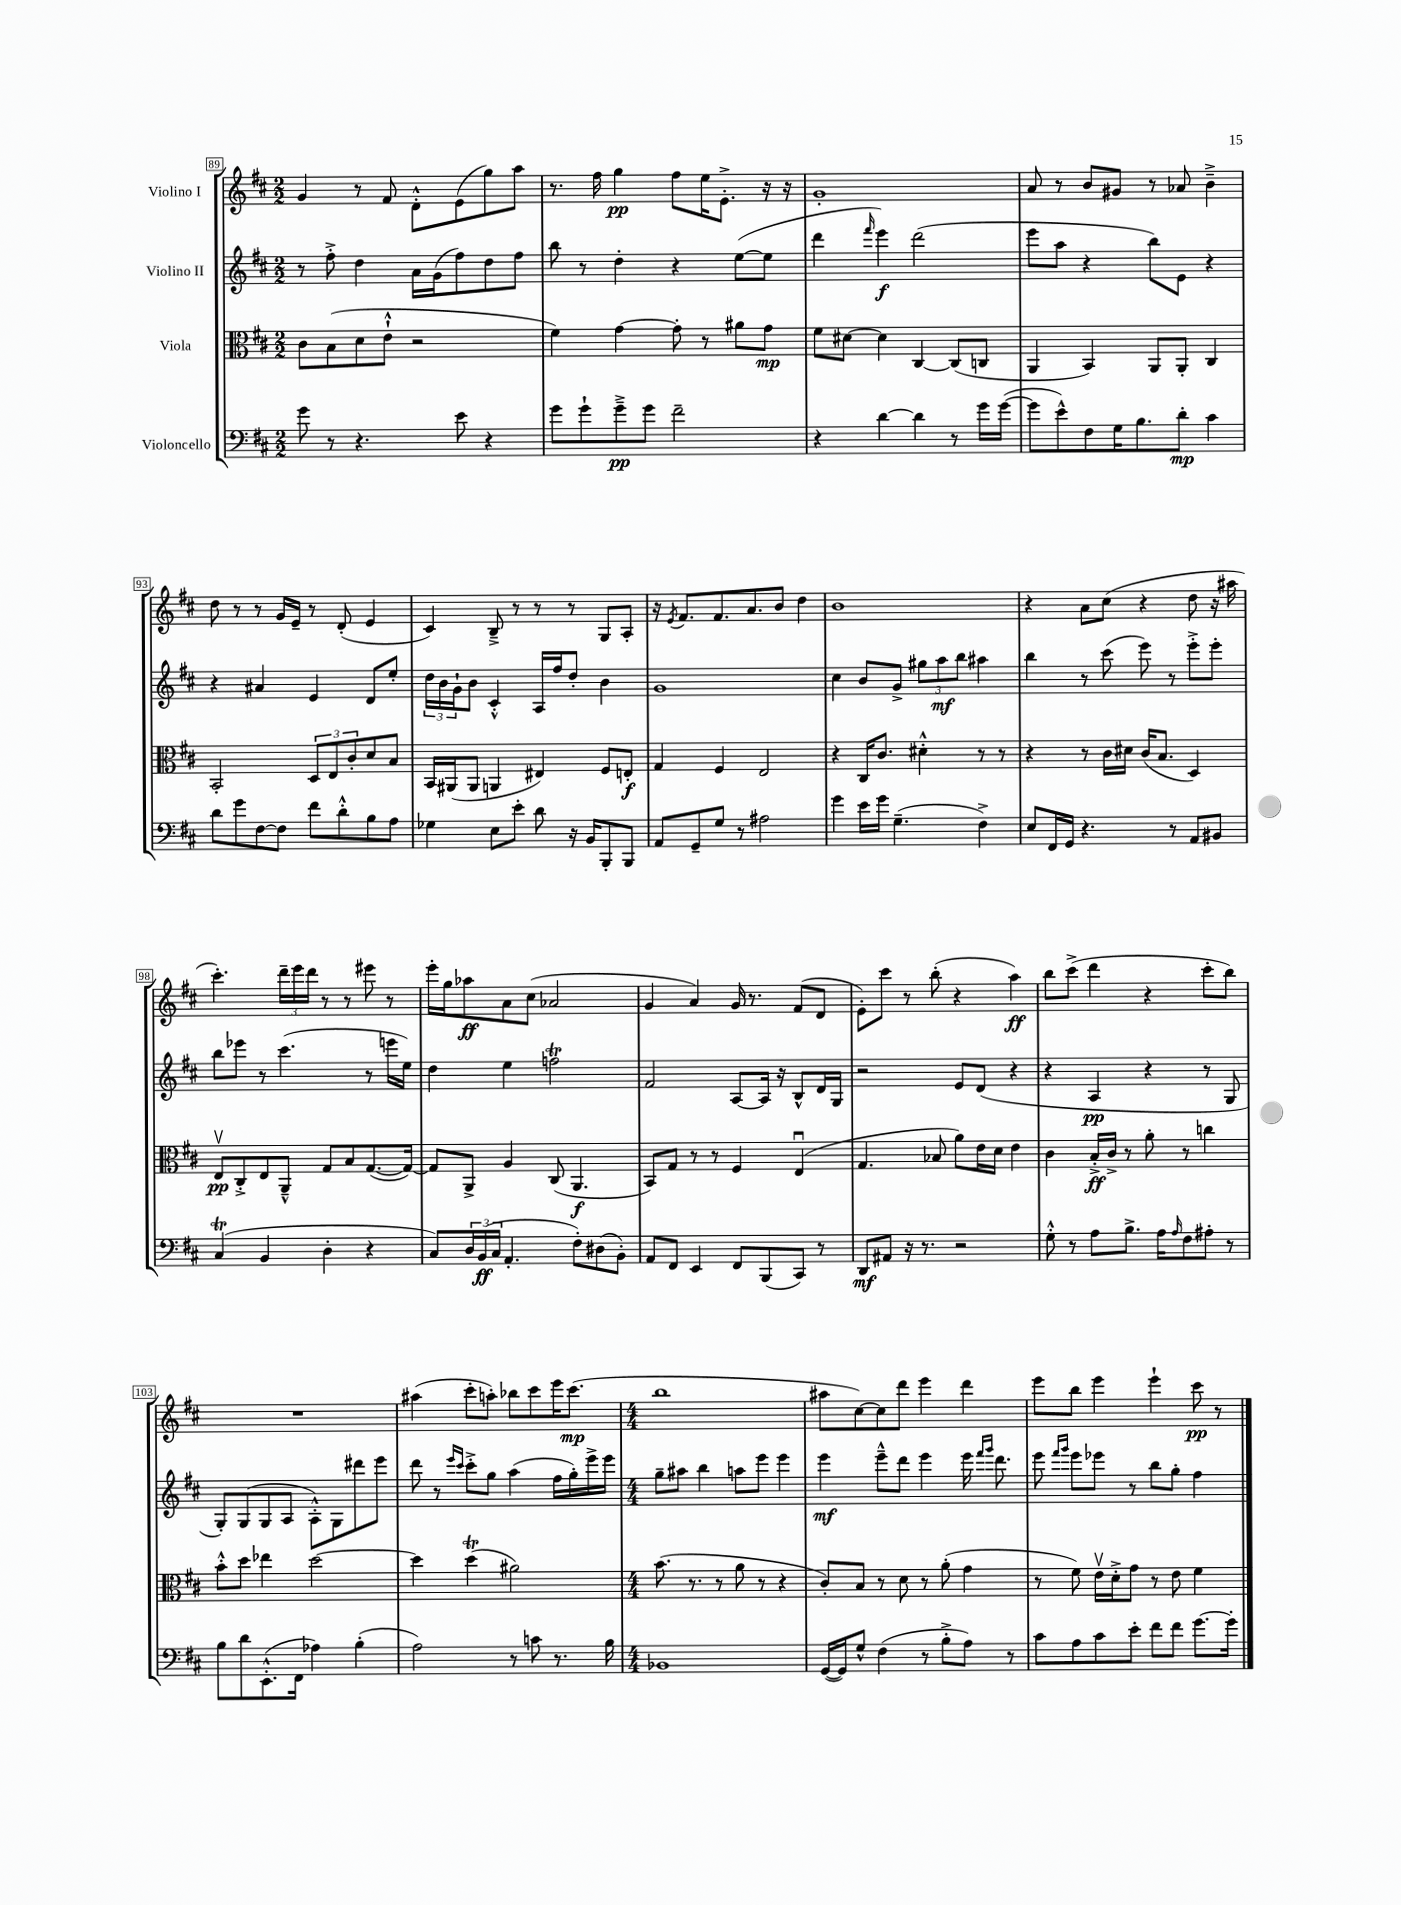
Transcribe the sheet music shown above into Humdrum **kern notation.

**kern	**kern	**kern	**kern
*staff4	*staff3	*staff2	*staff1
*clefF4	*clefC3	*clefG2	*clefG2
*k[f#c#]	*k[f#c#]	*k[f#c#]	*k[f#c#]
*M2/2	*M2/2	*M2/2	*M2/2
8g	8c#	8r	4g
8r	(8B	8ff#'^	.
4.r	8d	4dd	8r
.	8e`^^	.	8f#
.	2r	16a	8d'^^
.	.	(16g	.
8e	.	8ff#)	(8e
4r	.	8dd	8gg)
.	.	8ff#	8aa
=	=	=	=
8g	4f#)	8bb	8.r
8g`	.	8r	.
.	.	.	16ff#
8g~^	[4g	4dd'	4gg
8g	.	.	.
2f#~	8g']	4r	8ff#
.	8r	.	16ee
.	.	.	8.e'^
.	8a#	([8ee	.
.	8g	8ee]	16r
.	.	.	16r
=	=	=	=
4r	8f#	4ddd	1g'
.	[8d#	.	.
.	.	16qqfff#	.
[4d	4d#]	4eee)	.
4d]	[4C#	(2ddd	.
8r	(8C#]	.	.
16g	8C	.	.
([16g	.	.	.
=	=	=	=
8g]	4AA	8eee	8a
8e^^)	.	8aa	8r
8F#	4BB)	4r	8b
16G	.	.	8g#
8.B	.	.	.
.	8AA	8bb)	8r
8d'	8AA'	8e	8a-
4c#	4C#	4r	4b~^
=	=	=	=
8d	2BB'	4r	8dd
8g	.	.	8r
[8F#	.	4a#	8r
8F#]	.	.	16g
.	.	.	16e~
8f#	12D	4e	8r
.	12E	.	.
8d'^^	.	.	(8d'
.	12c#'	.	.
8B	8d	8d	4e
8A	8B	8ee'	.
=	=	=	=
4G-	16BB	24dd	4c#)
.	.	24b	.
.	(16AA#	.	.
.	.	24g`	.
.	8AA#	8b	.
8E	4AA	4c#'^^	8B~^
8e'	.	.	8r
8d	4E#)	16A	8r
.	.	16ff#	.
16r	.	8dd'	8r
16BB	.	.	.
8BBB'	8F#	4b	8G
8BBB	8E'	.	8A'
=	=	=	=
8AA	4G	1g	16r
.	.	.	8qe
.	.	.	8.f#
8GG~	.	.	.
8G	4F#	.	8.f#
8r	.	.	.
.	.	.	8.a
2A#	2E	.	.
.	.	.	8b
.	.	.	4dd
=	=	=	=
4g	4r	4cc#	1b
16e	16C#	8b	.
16g	8.c#	.	.
(4.G~	.	8g^	.
.	4d#'^^	12gg#	.
.	.	12aa	.
.	.	12bb	.
4F#^)	8r	4aa#	.
.	8r	.	.
=	=	=	=
8E	4r	4bb	4r
16FF#	.	.	.
16GG	.	.	.
4.r	8r	8r	8a
.	16c#	(8ccc#	(8cc#
.	16d#	.	.
.	(16c#	8eee)	4r
.	8.B	.	.
8r	.	8r	.
8AA	4D)	8eee'^	8dd
8BB#	.	8eee'	16r
.	.	.	16aa#
=	=	=	=
(4C#	8Ev	8bb	4.ccc#')
.	8C#'^	8eee-	.
4BB	8E	8r	.
.	8AA~^^	(4.ccc#	24ddd~
.	.	.	24eee
.	.	.	24ddd
4D'	8G	.	8r
.	8B	.	8r
4r	([8.G	8r	8eee#
.	.	16eee	8r
.	16G_)	16ee)	.
=	=	=	=
8C#)	8G]	4dd	16eee'
.	.	.	16gg
24D	8AA^	.	8aa-
(24BB	.	.	.
24C#	.	.	.
4.AA'	4A	4ee	8a
.	.	.	(8cc#
.	(8C#	2ff	2a-
8F#')	4.AA	.	.
(8D#	.	.	.
8BB')	.	.	.
=	=	=	=
8AA	8BB)	2f#	4g
8FF#	8G	.	.
4EE	8r	.	4a)
.	8r	.	.
8FF#	4F#	[8A	16g
.	.	.	8.r
(8BBB	.	16A]	.
.	.	16r	.
8CC#)	(4Eu	8B^^	(8f#
8r	.	16d	8d
.	.	16G	.
=	=	=	=
8DD	4.G	2r	8e')
8AA#	.	.	8ccc#
16r	.	.	8r
8.r	.	.	.
.	8B-	.	(8bb'
2r	8a)	8e	4r
.	16e	(8d	.
.	16d	.	.
.	4e	4r	4aa)
=	=	=	=
8G'^^	4c#	4r	8bb
8r	.	.	(8ccc#^
8A	16B'^	4A	4ddd
.	16c#^	.	.
8.B^	8r	.	.
.	8a'	4r	4r
16A	.	.	.
16qqA	.	.	.
8F#	8r	.	.
8A#'	4cc	8r	8ccc#'
8r	.	8G	8bb)
=	=	=	=
8B	8b'^^	8G')	1r
8d	8dd	(8G	.
(8.EE'^^	4ee-	8G	.
.	.	8A	.
16FF#	.	.	.
4A-)	[2dd	8A'^^)	.
.	.	8G	.
(4B'	.	8ddd#	.
.	.	8eee	.
=	=	=	=
2A)	4dd]	8ddd	(4aa#
.	.	8r	.
.	.	16qqeee	.
.	.	16qqccc#	.
.	(4dd	8ccc#'^	8ccc#'
.	.	8gg	8aa')
8r	2a#)	(4aa	8bb-
8c	.	.	8ccc#
8.r	.	16ff#	16eee
.	.	16gg')	(8.ccc#
.	.	16eee^	.
16B	.	16eee	.
=	=	=	=
*M4/4	*M4/4	*M4/4	*M4/4
1BB-	(8.b	8gg~	1bb
.	.	8aa#	.
.	8.r	.	.
.	.	4bb	.
.	8r	.	.
.	8a	8aa	.
.	8r	8eee	.
.	4r	4eee	.
=	=	=	=
([16GG	8c#')	4eee	8aa#
16GG])	.	.	.
8G^^	8B	.	[8cc#)
(4F#	8r	8eee~^^	8cc#]
.	8d	8ddd	8ddd
8r	8r	4eee	4eee
8B'^	(8a'	.	.
8A)	4g	16eee	4ddd
.	.	16qqfff#	.
.	.	16qqggg	.
.	.	8.ddd	.
8r	.	.	.
=	=	=	=
8c#	8r	8eee	8eee
.	.	16qqfff#	.
.	.	16qqggg	.
8A	8f#)	8eee	8bb
8c#	16ev	8eee-	4eee
.	16d'^	.	.
8e'	8g	8r	.
8f#	8r	8bb	4eee`
8f#	8e	8gg'	.
[8.g	4f#	4ff#	8ccc#
.	.	.	8r
16g']	.	.	.
==	==	==	==
*-	*-	*-	*-
